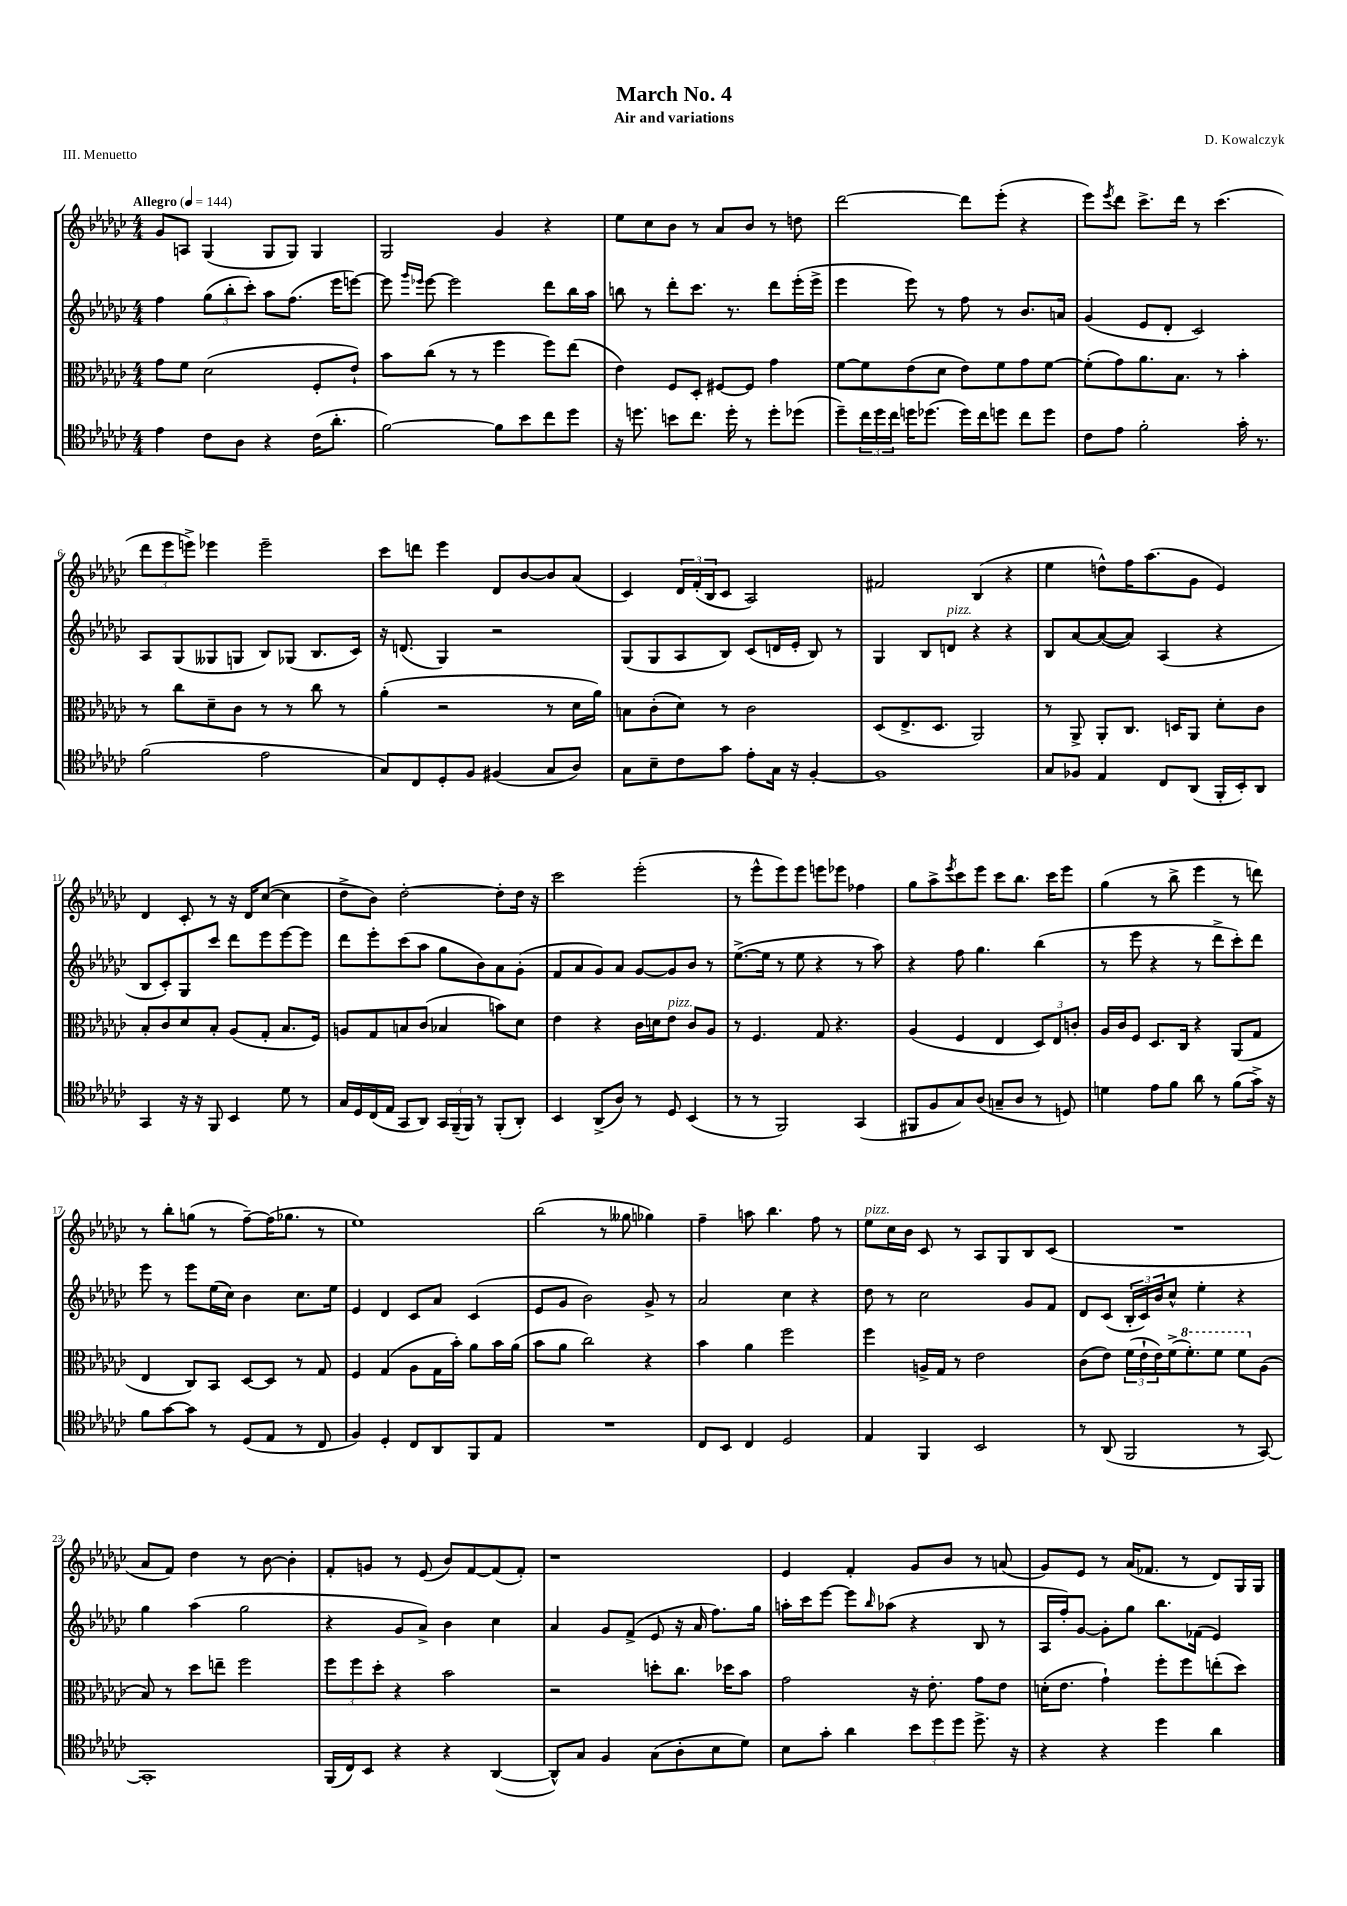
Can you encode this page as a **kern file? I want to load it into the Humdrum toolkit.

**kern	**kern	**kern	**kern
*part4	*part3	*part2	*part1
*staff4	*staff3	*staff2	*staff1
*clefC4	*clefC3	*clefG2	*clefG2
*k[b-e-a-d-g-c-]	*k[b-e-a-d-g-c-]	*k[b-e-a-d-g-c-]	*k[b-e-a-d-g-c-]
*M4/4	*M4/4	*M4/4	*M4/4
*MM144	*MM144	*MM144	*MM144
=1	=1	=1	=1
!	!	!	!LO:TX:a:B:t=Allegro
4e-\	8g-\L	4ff\	8g-/L
.	8f\J	.	8An/J
8c-\L	(2d-\	(12gg-\L	(4G-/
.	.	12bb-'\	.
8A-\J	.	.	.
.	.	12ccc-'\J)	.
4r	.	8aa-\L	8G-/L
.	.	(8.ff\J	8G-/J)
(16c-\KL	8F'/L	.	4G-/
8.a-'\J	.	16eee-\KL	.
.	8e-`/J)	[8eeen\J)	.
=2	=2	=2	=2
[2f\)	8b-\L	8eee\]	2G-/
.	.	16qqggg-/LL	.
.	.	16qqeee-X/JJ	.
.	(8cc-\J	[8eee-\	.
.	8r	2eee-\]	.
.	8r	.	.
8f\L]	4ff\	.	4g-/
8b-\	.	.	.
8cc-\	8ff\L)	8ddd-\L	4r
8dd-\J	(8ee-\J	16bb-\L	.
.	.	16aa-\JJ	.
=3	=3	=3	=3
16r	4e-\)	8bbn\	8ee-\L
8.ddn\	.	.	.
.	.	8r	8cc-\
8bn\L	8F/L	8ddd-'\L	8b-\J
8.cc-\J	8D-'/J	8.ccc-\J	8r
.	[8F#X/L	.	8a-/L
16dd'\	.	8.r	.
8r	8F#/J]	.	8b-/J
8dd'\L	4g-\	8ddd-\L	8r
(8dd-X\J	.	(16eee-'\L	8ddn\
.	.	16eee-^\JJ	.
=4	=4	=4	=4
8dd-~\L)	[8f\L	4eee-\	[2ddd-\
24cc-\L	8f\]	.	.
24dd-\	.	.	.
24cc-\JJ	.	.	.
16ddn\KL	(8e-\	8eee-\)	.
(8.dd-X\J	.	.	.
.	8d-\J	8r	.
16dd-\LL)	8e-\L)	8ff\	8ddd-\L]
16cc-\J	.	.	.
8ddn\J	8f\	8r	(8eee-'\J
8cc-\L	8g-\	8.b-/L	4r
8dd\J	[8f\J	.	.
.	.	16an/Jk	.
=5	=5	=5	=5
8c-\L	(8f'\L]	(4g-/	8eee-\L)
.	.	.	8qeee-/
8e-\J	8g-\)	.	8ddd-\J
2f'\	8.a-\	8e-/L	8.ccc-^\L
.	.	8d-'/J	.
.	8.B-\J	.	16ddd-\Jk
.	.	2c-/)	8r
.	8r	.	(4.ccc-\
16g-'\	4b-'\	.	.
8.r	.	.	.
!!LO:LB:g=z
=6	=6	=6	=6
(2f\	8r	8A-/L	12ddd-\L
.	.	.	12eee-\
.	8cc-\L	(8G-/	.
.	.	.	12eeen^\J)
.	8d-~\	8G--X/	4eee-X\
.	8c-\J	8Gn/J	.
2e-\	8r	8B-/L)	2eee-~\
.	8r	(8G-X/J	.
.	8cc-\	8.B-/L	.
.	8r	.	.
.	.	16c-/Jk)	.
=7	=7	=7	=7
8G-/L)	(4a-'\	16r	8ccc-\L
.	.	(8.dn/	.
8C-/	.	.	8dddn\J
8D-'/	2r	4G-/)	4eee-\
8F/J	.	.	.
(4F#X/	.	2r	8d-/L
.	.	.	[8b-/
8G-/L	8r	.	8b-/]
8A-/J)	16d-\LL	.	(8a-/J
.	16a-\JJ)	.	.
=8	=8	=8	=8
8G-\L	8Bn\L	(8G-/L	4c-/)
8B-~\	(8c-'\	8G-/	.
8c-\	8d-\J)	8A-/	24d-/LL
.	.	.	(24f'/
.	.	.	24B-/J
8g-\J	8r	8B-/J)	8c-/J
8e-'\L	2c-\	(8c-/L	2A-/)
16G-\Jk	.	16dn/L	.
16r	.	16e-'/JJ	.
[4F'/	.	8B-/)	.
.	.	8r	.
=9	=9	=9	=9
1F]	(8D-/L	4G-/	2f#X/
.	8.E-^/	.	.
.	.	8B-/L	.
.	8.D-/J	.	.
!	!	!LO:TX:a:i:t=pizz.	!
.	.	8dn/J	.
.	2AA-/)	4r	(4B-/
.	.	4r	4r
=10	=10	=10	=10
8G-/L	8r	8B-/L	4ee-\
8F-X/J	8AA-^/	[8a-/	.
4E-/	8AA-'/L	(8a-/_	8ddn^^\L)
.	8.C-/J	8a-/J])	16ff\K
.	.	.	(8.aa-\
8C-/L	.	(4A-/	.
.	16Dn/KL	.	.
(8AA-/J	8AA-/J	.	8g-\J
16FF'/LL	8d-'\L	4r	4e-/)
16BB-'/J)	.	.	.
8AA-/J	8c-\J	.	.
!!LO:LB:g=z
=11	=11	=11	=11
4GG-/	8B-'/L	8B-/L	4d-/
.	8c-/	8c-'/)	.
16r	8d-/	8G-/	8c-'/
16r	.	.	.
8FF/	8B-'/J	8ccc-/J	8r
4BB-/	(8A-/L	8ddd-\L	16r
.	.	.	16d-/KL
.	8G-'/J	8eee-\	([8cc-/J
8d-\	8.B-/L	[8eee-\	4cc-\]
8r	.	8eee-\J]	.
.	16F/Jk)	.	.
=12	=12	=12	=12
16G-/LL	8An/L	8ddd-\L	8dd-^\L
16D-/	.	.	.
(16C-/	8G-/	8eee-'\	8b-\J)
16E-/JJ	.	.	.
8GG-/L	8Bn/	(8ccc-\	[2dd-'\
8AA-/J)	(8c-/J	8aa-\J	.
24GG-/LL	4B-X/	8gg-\L	.
(24FF~/	.	.	.
24FF/JJ)	.	.	.
8r	.	8b-\)	.
(8FF'/L	8bn\L)	8a-\	8dd-'\L]
8AA-'/J)	8d-\J	(8g-'\J	16dd-\Jk
.	.	.	16r
=13	=13	=13	=13
4BB-/	4e-\	8f/L	2ccc-\
.	.	8a-/	.
(8AA-^/L	4r	8g-/)	.
8A-/J)	.	8a-/J	.
8r	16c-\LL	[8g-/L	(2eee-'\
.	16dn\J	.	.
!	!LO:TX:a:i:t=pizz.	!	!
8D-/	8e-\J	8g-/]	.
(4BB-/	8c-/L	8b-/J	.
.	8A-/J	8r	.
=14	=14	=14	=14
8r	8r	([8.ee-^\L	8r
8r	4.F/	.	8eee-^^\L
.	.	16ee-\Jk]	.
2FF/)	.	8r	8eee-\)
.	.	8ee-\	8eee-\J
.	8G-/	4r	8eeen\L
.	4.r	.	8eee-X\J
(4GG-/	.	8r	4ff-X\
.	.	8aa-\)	.
=15	=15	=15	=15
8FF#X/L	(4A-/	4r	8gg-\L
8F/	.	.	8aa-^\
.	.	.	8qeee-/
8G-/)	4F/	8ff\	8ccc-\
(8A-/J	.	4.gg-\	8eee-\J
8Gn~/L	4E-/	.	8ccc-\L
8A-/J	.	.	8.bb-\J
8r	12D-/L)	(4bb-\	.
.	.	.	16ccc-\KL
.	12E-/	.	.
8Dn/)	.	.	8eee-\J
.	12cn'/J	.	.
=16	=16	=16	=16
4dn\	16A-/LL	8r	(4gg-\
.	16c-/J	.	.
.	8F/J	8eee-\	.
8e-\L	8.D-/L	4r	8r
8f\J	.	.	8bb-^\
.	16C-/Jk	.	.
8a-\	4r	8r	4eee-\
8r	.	8ddd-^\L	.
(8f\L	(8AA-/L	8ccc-'\)	8r
16g-^\Jk)	8G-/J	8ddd-\J	8dddn\)
16r	.	.	.
!!LO:LB:g=z
=17	=17	=17	=17
8f\L	4E-/	8eee-\	8r
[8g-\	.	8r	8bb-'\L
8g-\J]	8C-/L)	8eee-\L	(8ggn\J
8r	8BB-/J	(16ee-\L	8r
.	.	16cc-\JJ)	.
(8D-/L	[8D-/L	4b-\	[8ff~\L)
8E-/J	8D-/J]	.	(16ff\K]
.	.	.	8.gg-X\J
8r	8r	8.cc-\L	.
8C-/	8G-/	.	8r
.	.	16ee-\Jk	.
=18	=18	=18	=18
4F/)	4F/	4e-/	1ee-)
4D-'/	(4G-/	4d-/	.
8C-/L	8A-\L	8c-/L	.
8AA-/	16G-\L	8a-/J	.
.	16b-'\JJ)	.	.
8FF/	8a-\L	(4c-/	.
8E-/J	16b-\L	.	.
.	(16a-\JJ	.	.
=19	=19	=19	=19
1r	8b-\L	8e-/L	(2bb-\
.	8a-\J	8g-/J	.
.	2cc-\)	2b-\)	.
.	.	.	8r
.	.	.	8gg--X\
.	4r	8g-^/	4gg-X\)
.	.	8r	.
=20	=20	=20	=20
8C-/L	4b-\	2a-/	4ff~\
8BB-/J	.	.	.
4C-/	4a-\	.	8aan\
.	.	.	4.bb-\
2D-/	2ff\	4cc-\	.
.	.	4r	8ff\
.	.	.	8r
=21	=21	=21	=21
!	!	!	!LO:TX:a:i:t=pizz.
4E-/	4ff\	8dd-\	8ee-\L
.	.	8r	16cc-\L
.	.	.	16b-\JJ
4FF/	16An^/LL	2cc-\	8c-/
.	16G-/JJ	.	.
.	8r	.	8r
2BB-/	2e-\	.	8A-/L
.	.	.	8G-/
.	.	8g-/L	8B-/
.	.	8f/J	(8c-/J
=22	=22	=22	=22
8r	(8c-\L	8d-/L	1r
(8AA-/	8e-\J)	(8c-/J	.
2FF/	(24f\LL	24B-'/LL	.
.	24e-`\	24c-/)	.
.	24e-\)	24b-/J	.
.	(16f^\J	8cc-^^/J	.
*	*8va	*	*
.	8.ff'\)	.	.
.	.	4ee-'\	.
.	8ff\J	.	.
8r	8ff\L	4r	.
*	*X8va	*	*
[8GG-/)	(8A-\J	.	.
!!LO:LB:g=z
=23	=23	=23	=23
1GG-']	8B-/)	4gg-\	8a-/L
.	8r	.	8f/J)
.	8dd-\L	(4aa-\	4dd-\
.	8een~\J	.	.
.	2ff\	2gg-\	8r
.	.	.	[8b-\
.	.	.	4b-'\]
=24	=24	=24	=24
(16FF/LL	12ff\L	4r	8f'/L
16C-/J)	.	.	.
.	12ff\	.	.
8BB-/J	.	.	8gn/J
.	12dd-'\J	.	.
4r	4r	8g-/L	8r
.	.	8a-^/J)	(8e-/
4r	2b-\	4b-\	8b-/L)
.	.	.	[8f/
([4AA-/	.	4cc-\	(8f/]
.	.	.	8f'/J)
=25	=25	=25	=25
8AA-^^/L])	2r	4a-/	1r
8G-/J	.	.	.
4F/	.	8g-/L	.
.	.	(8f^/J	.
(8G-\L	8ddn'\L	8e-/	.
8A-'\	8.cc-\J	16r	.
.	.	16a-/	.
8B-\	.	8.ff\L)	.
.	16dd-X\KL	.	.
8d-\J)	8b-\J	.	.
.	.	16gg-\Jk	.
=26	=26	=26	=26
8B-\L	2g-\	16aan'\LL	4e-/
.	.	16ccc-\J	.
8g-'\J	.	[8eee-\J	.
4a-\	.	8eee-\L]	4f'/
.	.	16qqbb-/	.
.	.	(8aa-X\J	.
12b-\L	16r	4r	8g-/L
.	8.e-'\	.	.
12dd-\	.	.	.
.	.	.	8b-/J
12dd-\J	.	.	.
8.dd-^\	8g-\L	8B-/	8r
.	8e-\J	8r	(8an/
16r	.	.	.
=27	=27	=27	=27
4r	(16dn'\KL	16A-/LL	8g-/L)
.	8.e-\J	16ff'/J)	.
.	.	[8g-/J	8e-/J
4r	4g-`\)	8g-'\L]	8r
.	.	8gg-\J	(16a-/KL
.	.	.	8.f-X/J
4dd-\	8ff'\L	8.bb-\L	.
.	8ff\	.	8r
.	.	(16f-X\Jk	.
4a-\	(8een'\	4e-/)	8d-/L)
.	8dd-\J)	.	16G-/L
.	.	.	16G-/JJ
==	==	==	==
*-	*-	*-	*-
